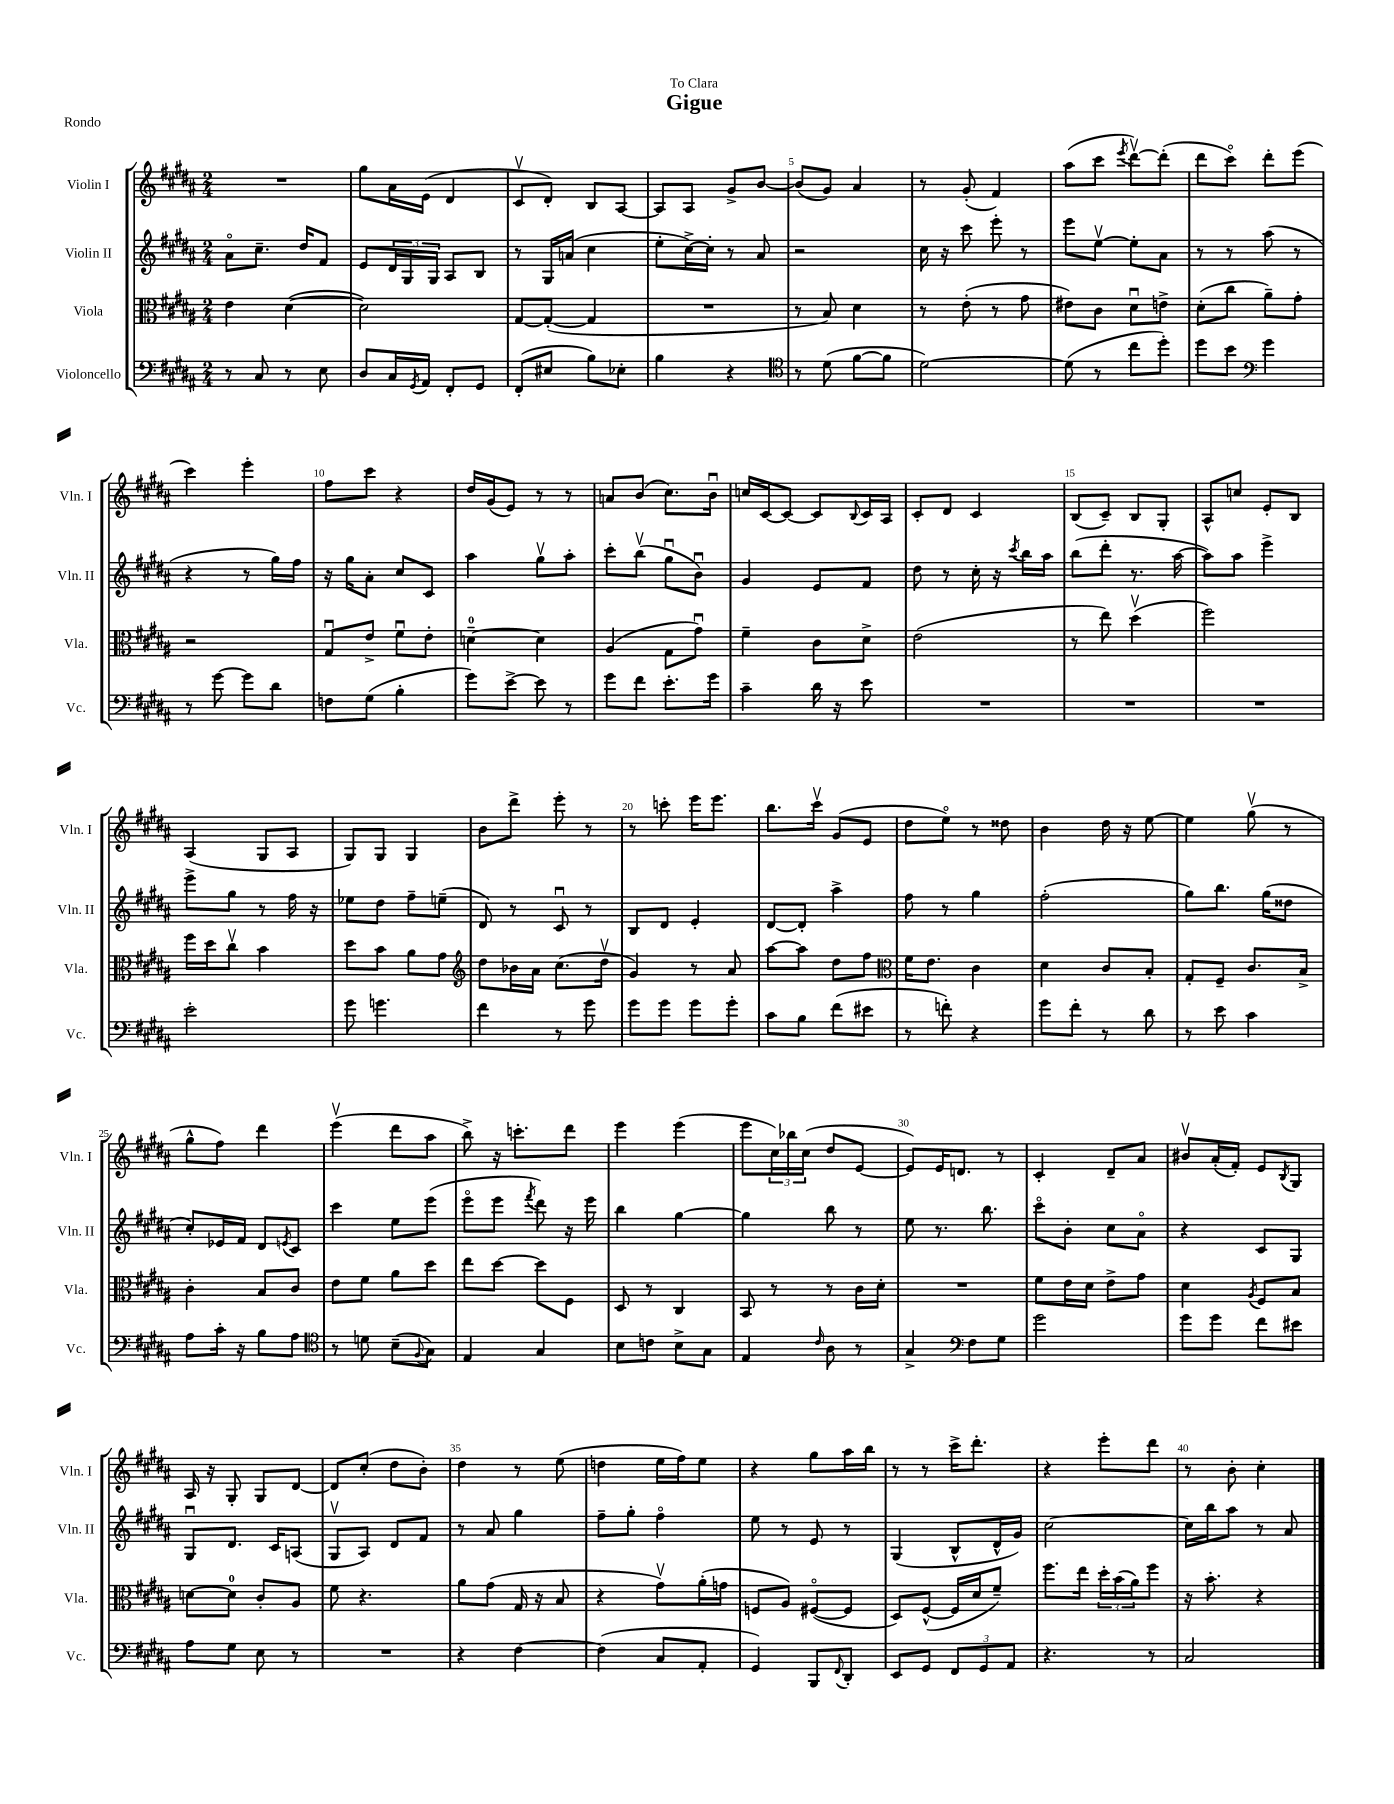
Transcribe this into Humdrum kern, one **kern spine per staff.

**kern	**kern	**kern	**kern
*part4	*part3	*part2	*part1
*staff4	*staff3	*staff2	*staff1
*I"Violoncello	*I"Viola	*I"Violin II	*I"Violin I
*I'Vc.	*I'Vla.	*I'Vln. II	*I'Vln. I
*clefF4	*clefC3	*clefG2	*clefG2
*k[f#c#g#d#a#]	*k[f#c#g#d#a#]	*k[f#c#g#d#a#]	*k[f#c#g#d#a#]
*M2/4	*M2/4	*M2/4	*M2/4
=1	=1	=1	=1
8r	4e\	8a#\L	2r
8C#/	.	8.cc#~\J	.
8r	([4d#\	.	.
.	.	16dd#/KL	.
8E\	.	8f#/J	.
=2	=2	=2	=2
8D#/L	2d#\])	8e/L	8gg#\L
16C#/L	.	24d#/L	16a#\L
.	.	24G#/	.
8qGG#/	.	.	.
16AA#/JJ	.	.	(16e\JJ
.	.	24G#/JJ	.
8FF#'/L	.	8A#/L	4d#/
8GG#/J	.	8B/J	.
=3	=3	=3	=3
(8FF#'/L	[8G#/L	8r	8c#v/L
8E#X/J	(8G#'/J_	16G#/LL	8d#'/J)
.	.	(16an/JJ	.
8B\L)	4G#/]	4cc#\	8B/L
8E-X'\J	.	.	[8A#/J
=4	=4	=4	=4
4B\	2r	8ee'\L	8A#/L]
.	.	[16cc#^\L)	8A#/J
.	.	16cc#'\JJ]	.
4r	.	8r	8g#^/L
.	.	8a#/	[8b/J
=5	=5	=5	=5
*clefC4	*	*	*
8r	8r	2r	(8b/L]
(8d#\	8B/)	.	8g#/J)
[8f#\L	4d#\	.	4a#/
8f#\J]	.	.	.
=6	=6	=6	=6
[2d#\)	8r	16cc#\	8r
.	.	16r	.
.	(8e'\	8ccc#\	(8g#'/
.	8r	8eee'\	4f#/)
.	8g#\	8r	.
=7	=7	=7	=7
(8d#\]	8e#X\L)	8eee\L	(8aa#\L
8r	8c#\J	[8eev\J	8ccc#\J
.	.	.	8qeee/
8cc#\L	8d#u\L	8ee'\L]	[8ddd#v\L)
8dd#'\J)	8en^\J	8a#\J	(8ddd#'\J]
=8	=8	=8	=8
8dd#\L	(8d#'\L	8r	8ddd#\L
8b\J	8cc#\J	8r	8ccc#\J)
*clefF4	*	*	*
4g#\	8a#~\L)	(8aa#\	8ddd#'\L
.	8g#'\J	8r	(8eee\J
!!LO:LB:g=z
=9	=9	=9	=9
8r	2r	4r	4ccc#\)
[8g#\	.	.	.
8g#\L]	.	8r	4eee'\
8d#\J	.	16gg#\LL)	.
.	.	16ff#\JJ	.
=10	=10	=10	=10
8Fn\L	8G#u/L	16r	8ff#\L
.	.	16gg#\KL	.
(8G#\J	8e^/J	8a#'\J	8ccc#\J
4B'\	8f#u\L	8cc#/L	4r
.	8e'\J	8c#/J	.
=11	=11	=11	=11
8g#\L)	[4dn~\	4aa#\	16dd#/LL
.	.	.	(16g#/J
[8e^\J	.	.	8e/J)
8e\]	4d\]	8gg#v\L	8r
8r	.	8aa#'\J	8r
=12	=12	=12	=12
8g#\L	(4A#/	8ccc#'\L	8an/L
8f#\J	.	(8bbv\J	(8b/J
8.e'\L	8G#\L	8gg#u\L	8.cc#\L)
.	8g#u\J)	8bu\J)	.
16g#\Jk	.	.	16bu\Jk
=13	=13	=13	=13
4c#~\	4f#~\	4g#/	16ccn/LL
.	.	.	[16c#/J
.	.	.	8c#/J_
16d#\	8c#\L	8e/L	8c#/L]
16r	.	.	.
.	.	.	8qqB/
8e\	8d#^\J	8f#/J	16c#/L
.	.	.	16A#/JJ
=14	=14	=14	=14
2r	(2e\	8dd#\	8c#'/L
.	.	8r	8d#/J
.	.	16cc#'\	4c#/
.	.	16r	.
.	.	8qccc#/	.
.	.	16bb\LL	.
.	.	16aa#\JJ	.
=15	=15	=15	=15
2r	8r	(8bb\L	(8B/L
.	8ee\)	8ddd#'\J	8c#~/J)
.	(4dd#v\	8.r	8B/L
.	.	.	8G#'/J
.	.	[16aa#\	.
=16	=16	=16	=16
2r	2ff#\)	8aa#\L])	8A#^^/L
.	.	8aa#\J	8ccn/J
.	.	4eee^\	8e'/L
.	.	.	8B/J
!!LO:LB:g=z
=17	=17	=17	=17
2e'\	16ff#\LL	8eee^\L	(4A#/
.	16dd#\J	.	.
.	8cc#v\J	8gg#\J	.
.	4b\	8r	8G#/L
.	.	16ff#\	8A#/J
.	.	16r	.
=18	=18	=18	=18
8g#\	8dd#\L	8ee-X\L	8G#/L)
4.gn\	8b\J	8dd#\J	8G#/J
.	8a#\L	8ff#~\L	4G#/
.	8g#\J	(8een~\J	.
=19	=19	=19	=19
*	*clefG2	*	*
4f#\	8dd#\L	8d#/)	8b\L
.	16b-X\L	8r	8ddd#^\J
.	16a#\JJ	.	.
8r	(8.cc#\L	8c#u/	8eee'\
8g#\	.	8r	8r
.	16dd#v\Jk	.	.
=20	=20	=20	=20
8g#\L	4g#/)	8B/L	8r
8g#\J	.	8d#/J	8cccn'\
8g#\L	8r	4e'/	16eee\KL
.	.	.	8.eee\J
8g#'\J	8a#/	.	.
=21	=21	=21	=21
8c#\L	[8aa#\L	[8d#/L	8.bb\L
8B\J	8aa#\J]	8d#'/J]	.
.	.	.	16ccc#v\Jk
(8f#\L	8dd#\L	4aa#^\	(8g#/L
8e#X\J	8ff#\J	.	8e/J
=22	=22	=22	=22
*	*clefC3	*	*
8r	16f#\KL	8ff#\	8dd#\L
.	8.e\J	.	.
8fn'\)	.	8r	8ee\J)
4r	4c#\	4gg#\	8r
.	.	.	8dd##X\
=23	=23	=23	=23
8g#\L	4d#\	(2ff#'\	4b\
8f#'\J	.	.	.
8r	8c#/L	.	16dd#\
.	.	.	16r
8d#\	8B'/J	.	[8ee\
=24	=24	=24	=24
8r	8G#'/L	8gg#\L)	4ee\]
8e\	8F#~/J	8.bb\J	.
4c#\	8.c#/L	.	(8gg#v\
.	.	(16gg#\KL	.
.	.	8dd##X\J	8r
.	16B^/Jk	.	.
!!LO:LB:g=z
=25	=25	=25	=25
8A#\L	4c#'\	8cc#'/L)	8gg#^^\L
16c#'\Jk	.	16e-X/L	8ff#\J)
16r	.	16f#/JJ	.
8B\L	8B/L	8d#/L	4ddd#\
.	.	8qen/	.
8A#\J	8c#/J	8c#/J	.
=26	=26	=26	=26
*clefC4	*	*	*
8r	8e\L	4ccc#\	(4eeev\
8dn\	8f#\J	.	.
(8B~\L	8a#\L	8ee\L	8ddd#\L
8qqF#/	.	.	.
8G#\J)	8dd#\J	(8eee\J	8aa#\J
=27	=27	=27	=27
4E/	8ee\L	8eee\L	8bb^\)
.	[8dd#\J	8eee\J	16r
.	.	.	8.cccn'\L
.	.	8qfff#/	.
4G#/	8dd#\L]	8ddd#\)	.
.	8F#\J	16r	8ddd#\J
.	.	16eee\	.
=28	=28	=28	=28
8B\L	8D#/	4bb\	4eee\
8cn\J	8r	.	.
8B^\L	4C#/	[4gg#\	(4eee\
8G#\J	.	.	.
=29	=29	=29	=29
4E/	8BB/	4gg#\]	8eee\L
.	8r	.	24cc#\L)
.	.	.	24bb-X\
.	.	.	(24cc#\JJ
16qqc#/	.	.	.
8A#\	8r	8bb\	8dd#/L
8r	16c#\LL	8r	[8e/J
.	16d#'\JJ	.	.
=30	=30	=30	=30
4G#^/	2r	8ee\	8e/L])
.	.	8.r	16e/K
.	.	.	8.dn/J
*clefF4	*	*	*
8F#\L	.	.	.
.	.	8.bb\	.
8G#\J	.	.	8r
=31	=31	=31	=31
2g#\	8f#\L	8ccc#\L	4c#'/
.	16e\L	8b'\J	.
.	16d#\JJ	.	.
.	8e^\L	8cc#\L	8d#~/L
.	8g#\J	8a#\J	8a#/J
=32	=32	=32	=32
8g#\L	4d#\	4r	8b#Xv/L
8g#\J	.	.	(16a#'/L
.	.	.	16f#'/JJ)
.	8qA#/	.	.
8f#\L	8F#/L	8c#/L	8e/L
.	.	.	8qB/
8e#X\J	8B/J	8G#/J	8G#/J
!!LO:LB:g=z
=33	=33	=33	=33
8A#\L	[8dn\L	8G#u/L	16A#/
.	.	.	16r
8G#\J	8d\J]	8.d#/J	8G#'/
8E\	8c#'/L	.	8G#/L
.	.	16c#/KL	.
8r	8A#/J	(8An/J	[8d#/J
=34	=34	=34	=34
2r	8f#\	8G#v/L	8d#/L]
.	4.r	8A#/J)	(8cc#'/J
.	.	8d#/L	8dd#\L
.	.	8f#/J	8b'\J)
=35	=35	=35	=35
4r	8a#\L	8r	4dd#\
.	(8g#\J	8a#/	.
[4F#\	16G#/	4gg#\	8r
.	16r	.	.
.	8B/	.	(8ee\
=36	=36	=36	=36
(4F#\]	4r	8ff#~\L	4ddn\
.	.	8gg#'\J	.
8C#/L	8g#v\L)	4ff#\	16ee\LL
.	.	.	16ff#\J)
8AA#'/J	(16a#'\L	.	8ee\J
.	16gn\JJ	.	.
=37	=37	=37	=37
4GG#/)	8Fn/L	8ee\	4r
.	8A#/J)	8r	.
8BBB/L	([8F#X/L	8e/	8gg#\L
8qqFF#/	.	.	.
8DD#'/J	8F#/J]	8r	16aa#\L
.	.	.	16bb\JJ
=38	=38	=38	=38
8EE/L	8D#/L)	(4G#/	8r
8GG#/J	([8F#^^/J	.	8r
12FF#/L	16F#/LL]	8B^^/L	16ccc#^\KL
.	16d#/J	.	8.ddd#'\J
12GG#/	.	.	.
.	8f#~/J)	16d#^^/L	.
12AA#/J	.	.	.
.	.	16g#/JJ)	.
=39	=39	=39	=39
4.r	8.ff#\L	[2cc#\	4r
.	16ee\Jk	.	.
.	24dd#'\LL	.	8eee'\L
.	(24b\	.	.
.	24a#\J)	.	.
8r	8ff#\J	.	8ddd#\J
=40	=40	=40	=40
2C#/	16r	16cc#\LL]	8r
.	8.b'\	16bb\J	.
.	.	8aa#\J	8b'\
.	4r	8r	4cc#'\
.	.	8a#/	.
==	==	==	==
*-	*-	*-	*-
